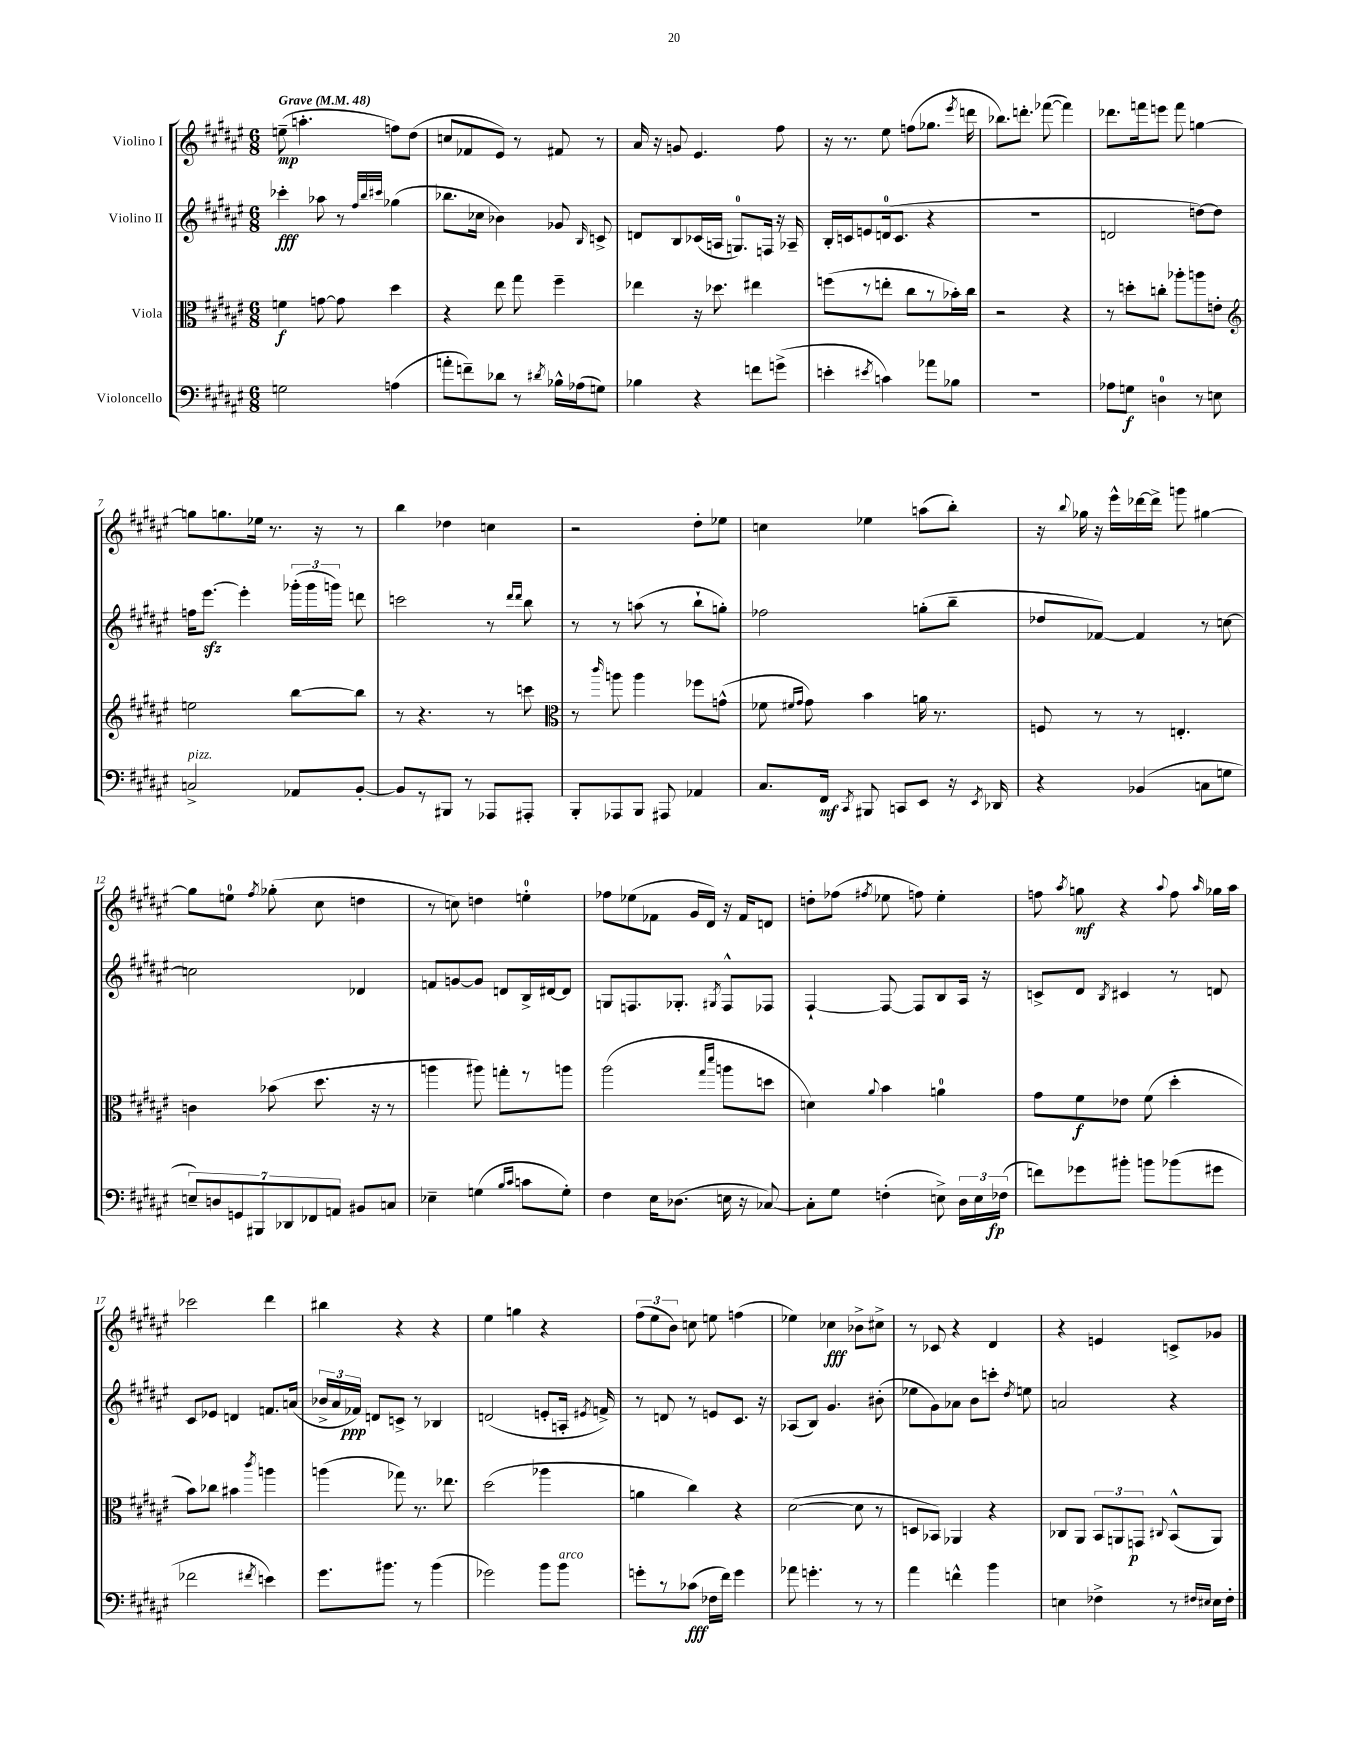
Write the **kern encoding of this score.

**kern	**kern	**kern	**kern
*staff4	*staff3	*staff2	*staff1
*clefF4	*clefC3	*clefG2	*clefG2
*k[f#c#g#d#a#e#]	*k[f#c#g#d#a#e#]	*k[f#c#g#d#a#e#]	*k[f#c#g#d#a#e#]
*M6/8	*M6/8	*M6/8	*M6/8
*MM48	*MM48	*MM48	*MM48
2G\	4f\	4ccc-'\	(8ee~\
.	.	.	4.aa'\
.	[8g\	8aa-\	.
.	8g\]	8r	.
.	.	32qqff#/LLL	.
.	.	32qqbb/	.
.	.	32qqccc#/JJJ	.
(4A\	4dd#\	(4gg-\	8ff\L)
.	.	.	(8dd#\J
=	=	=	=
8a'\L	4r	8.bb-\L	8cc/L
8f~\)	.	.	8f-/
.	.	16cc-\Jk	.
8d-\J	8ee#\	4b-\)	8e#/J)
8r	8gg#\	.	8r
8qd#/	.	.	.
16B-^^\LL	4ff#~\	8g-/	8f#/
(16A-\J	.	.	.
.	.	16qqB/	.
8G\J)	.	8c^/	8r
=	=	=	=
4B-\	4ee-\	8d/L	16a#/
.	.	.	16r
.	.	8B/	8g/
4r	16r	(16c-/L	4.e#/
.	8.dd-\	16A/JJ	.
.	.	8.G/L)	.
8f\L	4ee#\	.	.
.	.	16F/Jk	.
(8g^\J	.	16r	8ff#\
.	.	16A-~/	.
=	=	=	=
4e'\	(8ff\L	16B'/LL	16r
.	.	16c/J	8.r
.	8r	8e/	.
8qe#/	.	.	.
4c\)	8ee'\J	(16d/k	8ee#\
.	.	8.c/J	.
.	8cc#\L	.	(8ff\L
8a-\L	8r	4r	8.gg-\J
8B-\J	16b-'\L)	.	.
.	.	.	8qeee#/
.	16cc#\JJ	.	16ddd\
=	=	=	=
2.r	2r	2.r	8.bb-\L)
.	.	.	8.ddd'\J
.	.	.	([8fff-\
.	4r	.	4fff-\])
=	=	=	=
8A-\L	8r	2d/	8.ddd-\L
8G\J	8dd'\L	.	.
.	.	.	16fff\k
4D\	8cc'\J	.	8eee\J
.	8aa-'\L	.	8fff\
8r	8aa\	[8dd\L)	[4gg\
8E\	8e'\J	8dd\]J	.
=	=	=	=
*	*clefG2	*	*
2C^/	2ee\	16ff\LK	8gg\]L
.	.	[8.eee#\J	.
.	.	.	8.gg\
.	.	4eee#'\]	.
.	.	.	16ee-\Jk
.	.	.	8.r
8AA-/L	[8bb\L	(24ggg-'\LL	.
.	.	24ggg-\	.
.	.	.	16r
.	.	24ggg\JJ)	.
[8BB'/J	8bb\]J	8ddd\	8r
=	=	=	=
8BB/]L	8r	2ccc\	4bb\
8r	4.r	.	.
8BBB#/J	.	.	4dd-\
8r	.	.	.
8AAA-/L	8r	8r	4cc\
.	.	16qqddd#/LL	.
.	.	16qqddd#/JJ	.
8AAA#'/J	8ccc\	8bb\	.
=	=	=	=
*	*clefC3	*	*
8BBB'/L	8r	8r	2r
.	16qqccc#/	.	.
8AAA-/	8aa\	8r	.
8BBB/J	4aa\	(8aa\	.
8AAA#/	.	8r	.
4AA-/	8ff-\L	8bb`\L	8dd#'\L
.	(8g^^\J	8gg'\J)	8ee-\J
=	=	=	=
8.C#/L	8f-\	2ff-\	4cc\
.	16qqf#/LL	.	.
.	16qqg#/JJ	.	.
.	8g#\)	.	.
16FF#/Jk	.	.	.
8qCC#/	.	.	.
8BBB#/	4b\	.	4ee-\
8CC/L	.	.	.
8EE#/J	16a\	(8gg'\L	(8aa\L
.	8.r	.	.
16r	.	8bb~\J	8bb'\J)
8qEE#/	.	.	.
16DD-/	.	.	.
=	=	=	=
4r	8F/	8dd-/L	16r
.	.	.	8qqbb/
.	.	.	16gg-\
.	8r	[8f-/J)	16r
.	.	.	16eee#^^\LL
(4BB-/	8r	4f-/]	[16ddd-\
.	.	.	16ddd-^\]JJ
.	4.E'/	.	8ggg\
8C\L	.	8r	[4gg#\
8G\J	.	[8cc\	.
=	=	=	=
14E~/L)	4c\	2cc\]	8gg#\]L
14D/	.	.	.
.	.	.	8ee\J
14GG/	.	.	.
14BBB#/	.	.	.
.	.	.	8qff#/
.	(8b-\	.	(8gg-'\
14DD-/	.	.	.
14FF-/	.	.	.
.	8.dd#\	.	8cc#\
14AA/J	.	.	.
8BB#/L	.	4d-/	4dd\
.	16r	.	.
8C/J	8r	.	.
=	=	=	=
4E-~\	4aa\	8f/L	8r
.	.	[8g/	8cc\)
(4G\	8aa#\)	8g/]J	4dd\
.	8gg'\L	8d/L	.
16qqB/LL	.	.	.
16qqc#/JJ	.	.	.
8c\L	8r	16B^/L	4ee'\
.	.	[16d#/J	.
8G'\J)	8aa\J	8d#/]J	.
=	=	=	=
4F#\	(2aa#\	8G/L	8ff-\L
.	.	8.F/	(8ee-\
16E#\LK	.	.	8f-\J
(8.D-\J	.	8.G-'/J	.
.	.	.	16g#/LL
.	.	.	16d#/JJ)
.	16qqgg#/LL	.	.
.	16qqddd#/JJ	8qG#/	.
16E\	8aa\L	8F^^/L	16r
16r	.	.	16f-/LK
[8C-/)	8dd\J	8F-/J	8d/J
=	=	=	=
8C-'\]L	4d\)	[4F#`/	8dd'\L
8G#\J	.	.	(8ff-\J
.	8qqa#/	.	8qff#/
(4F'\	4b\	8F#/_	8ee-\
.	.	8F#/]L	8ff\)
8E^\)	4a\	8B/	4ee-'\
24D#\LL	.	16A#/Jk	.
24E\	.	.	.
.	.	16r	.
(24F-\JJ	.	.	.
=	=	=	=
8f\L)	8g#\L	8c^/L	8ff\
.	.	.	8qaa#/
8g-\	8f#\	8d#/J	8gg\
.	.	8qB/	.
8b#'\J	8e-\J	4c#/	4r
8b\L	(8f#\	.	.
.	.	.	8qqaa#/
(8b-\	4dd#'\	8r	8ff\
.	.	.	16qqaa#/
8g#\J	.	8d/	16gg-\LL
.	.	.	16aa#\JJ
=	=	=	=
2f-\	8b\L)	8c#/L	2ccc-\
.	8cc-\J	8e-/J	.
.	4b#\	4d/	.
8qf#/	8qccc#/	.	.
4e\)	4aa\	8.f/L	4ddd#\
.	.	(16a/Jk	.
=	=	=	=
8.g#\L	(4aa\	24b-^/LL	4bb#\
.	.	24a#/	.
.	.	24f-/JJ)	.
.	.	8d/L	.
8.b#\J	.	.	.
.	8gg-\)	8c^/J	4r
8r	8.r	8r	.
(4b#\	.	4B-/	4r
.	8.ee-\	.	.
=	=	=	=
2g-\)	(2dd#\	(2d/	4ee#\
.	.	.	4gg\
8b\L	4aa-\	8e'/L	4r
8b\J	.	16A'/Jk	.
.	.	8qe#/	.
.	.	16f^/)	.
=	=	=	=
8g'\L	4a\	8r	(12ff#\L
.	.	.	12ee#\
8r	.	8d/	.
.	.	.	12b\J)
(8c-\J	4cc#\)	8r	8cc\
16F-\LL	.	8e/L	8ee\
16f#\JJ)	.	.	.
4g\	4r	8.c#/J	(4ff\
.	.	16r	.
=	=	=	=
8a-\	([2d#\	(8A-/L	4ee-\)
4.g'\	.	8B/J)	.
.	.	4.g#/	4cc-\
8r	8d#\]	.	8b-^\L
8r	8r	(8b#'\	8cc#^\J
=	=	=	=
4a#\	8D/L	8ee-\L	8r
.	8BB-/J)	8g#\)	8c-/
4f^^\	4AA-/	8a-\J	4r
.	.	8b\L	.
4b\	4r	8ccc'\J	4d#/
.	.	8qdd#/	.
.	.	8ee\	.
=	=	=	=
4E\	8C-/L	2a/	4r
.	8AA#/J	.	.
4F-^\	12BB/L	.	4e/
.	12AA/	.	.
.	12GG/J	.	.
.	8qqC#/	.	.
8r	(8BB^^/L	4r	8c^/L
16qqF#/LL	.	.	.
16qqE#/JJ	.	.	.
16E#\LL	8AA/J)	.	8g-/J
16F#'\JJ	.	.	.
==	==	==	==
*-	*-	*-	*-
